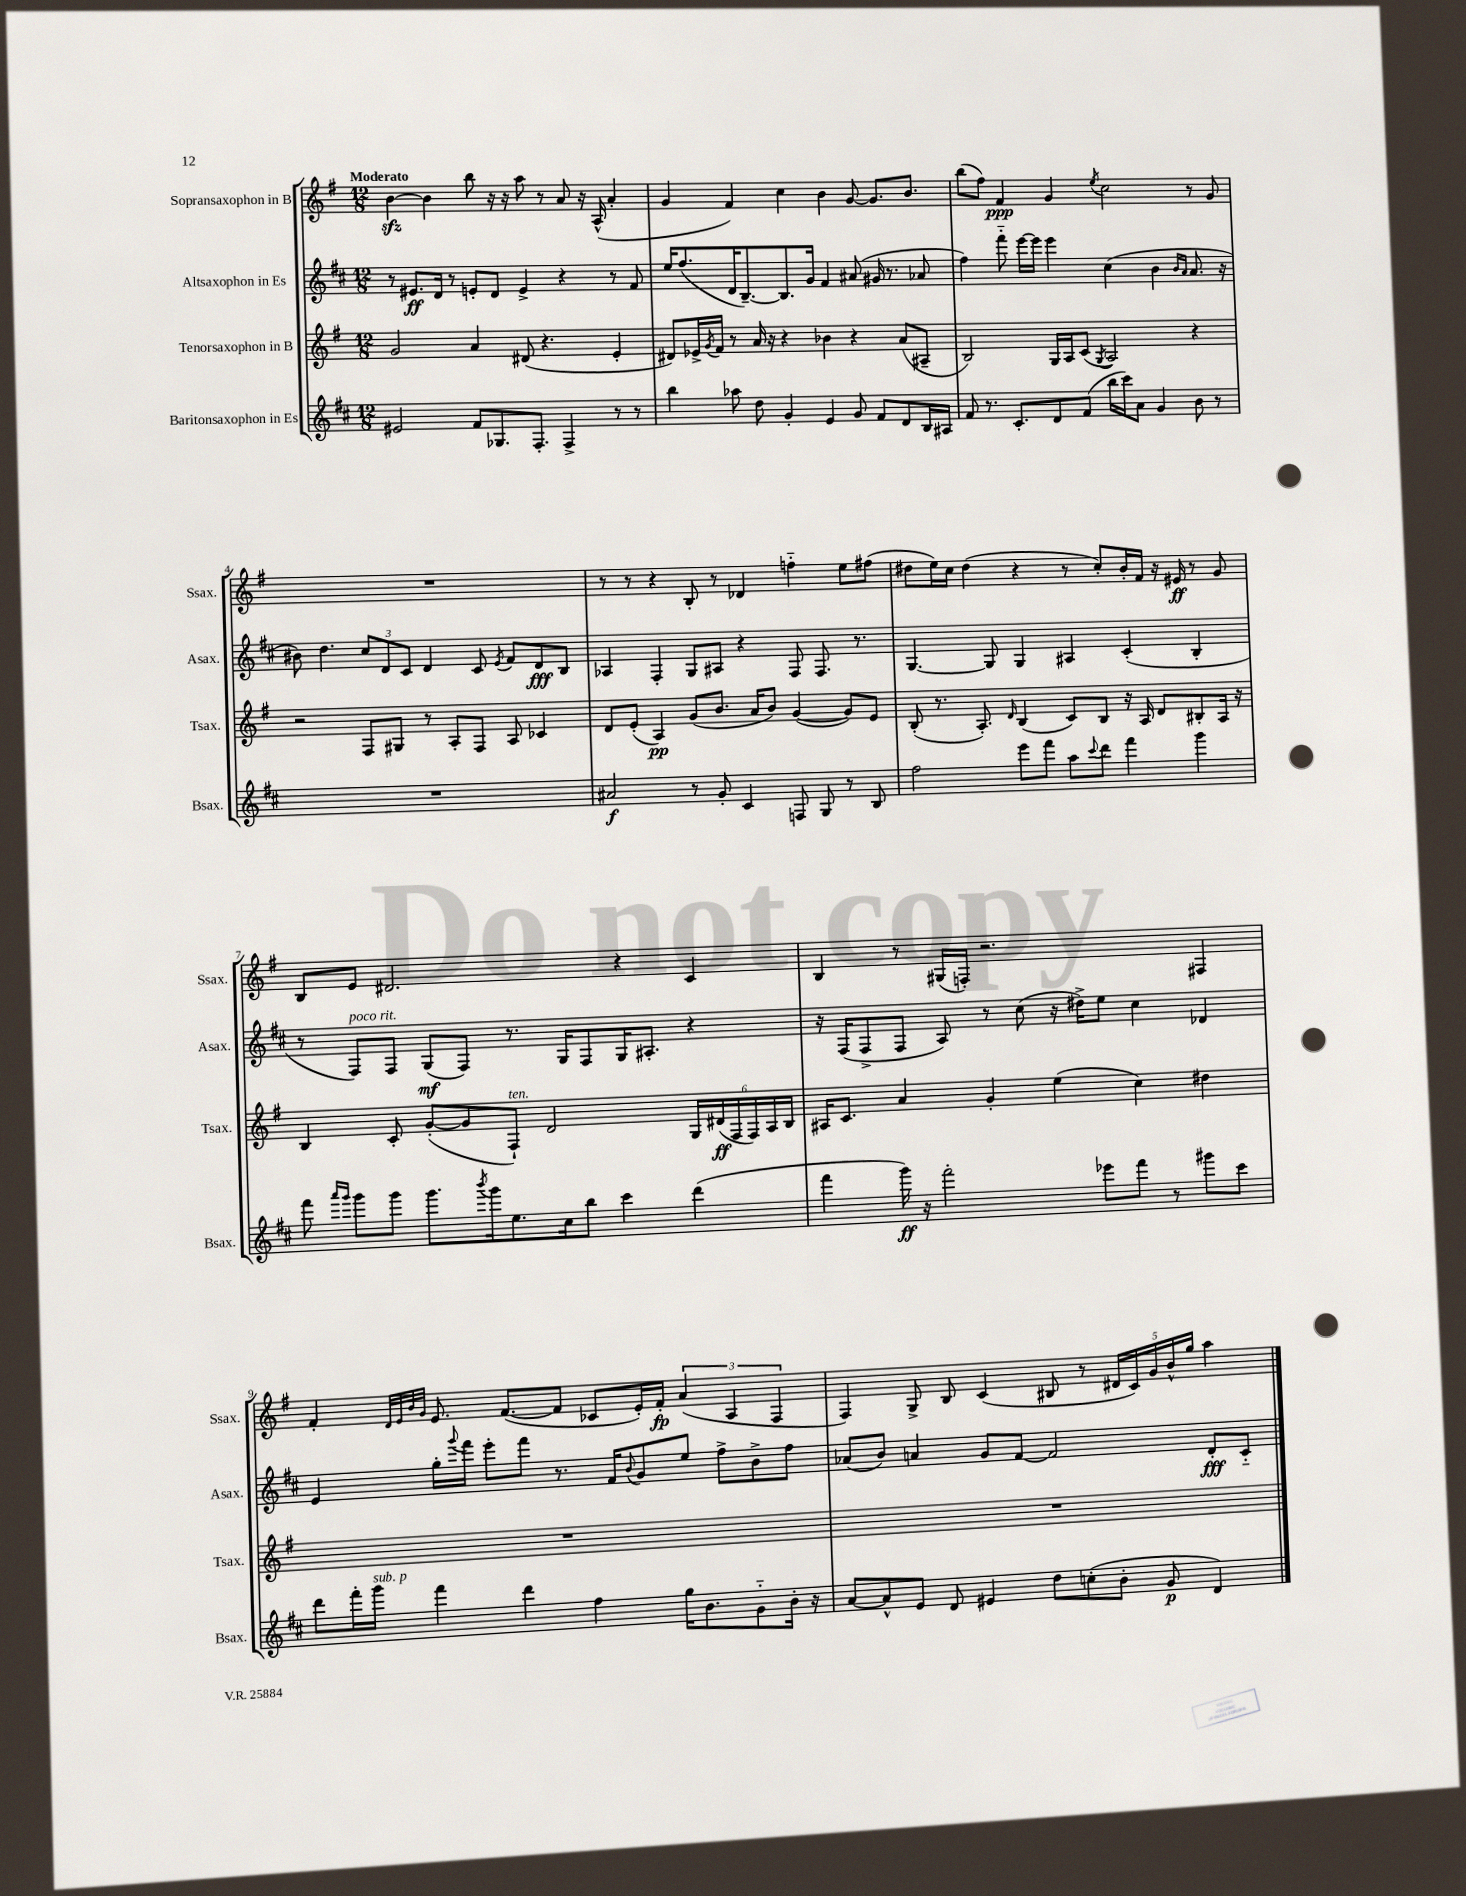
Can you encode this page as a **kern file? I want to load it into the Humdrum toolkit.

**kern	**kern	**kern	**kern
*staff4	*staff3	*staff2	*staff1
*clefG2	*clefG2	*clefG2	*clefG2
*k[f#c#]	*k[f#]	*k[f#c#]	*k[f#]
*M12/8	*M12/8	*M12/8	*M12/8
2e#/	2g/	8r	[4b\
.	.	8.e#/L	.
.	.	.	4b\]
.	.	16d/Jk	.
.	.	8r	.
8f#/L	4a/	8e'/L	8bb\
8.G-/	.	8d/J	16r
.	.	.	16r
.	(8d#/	4e^/	8aa\
8.F#'/J	.	.	.
.	4.r	.	8r
4F#^/	.	4r	8a/
.	.	.	16r
.	.	.	(16A^^/
8r	4e'/	8r	4a'/
8r	.	8f#/	.
=	=	=	=
4bb\	8d#/L)	16ee/LK	4g/
.	.	(8.ff#/	.
.	16e-^/L	.	.
.	8qg/	.	.
.	16f#/JJ	.	.
8aa-\	8r	16d/K	4f#/)
.	.	[8.B~/)	.
8dd\	16a/	.	.
.	16r	.	.
4g'/	4r	8.B/]	4cc\
.	.	16g/Jk	.
4e/	4b-\	4f#/	4b\
8g/	4r	(8a#/	[8g/
8f#/L	.	16g#/	8.g/]L
.	.	8.r	.
8d/	(8a/L	.	.
.	.	.	8.b/J
16B/L	8A#~/J	8a-/	.
16A#/JJ	.	.	.
=	=	=	=
8f#/	2B/)	4ff#\)	(8bb\L
8.r	.	.	8ff#\J)
.	.	8fff#'~\	4f#/
8.c#'/L	.	.	.
.	.	[16eee\LL	.
.	.	16eee\]JJ	.
8d/	16G/LL	4eee\	4g/
.	16A/J	.	.
(8f#/J	(8c/J	.	.
.	8qG/	.	8qee/
16bb\LL	2A/)	(4cc#\	2cc\
16ccc#\J)	.	.	.
8a\J	.	.	.
4g/	.	4b\	.
.	.	16qqb/LL	.
.	.	16qqa/JJ	.
8b\	4r	8.a/	8r
8r	.	.	8g/
.	.	16r	.
=	=	=	=
1.r	2r	8b#\)	1.r
.	.	4.dd\	.
.	8F#/L	12cc#/L	.
.	.	12d/	.
.	8G#/J	.	.
.	.	12c#/J	.
.	8r	4d/	.
.	8A'/L	.	.
.	8F#/J	8c#/	.
.	.	8qe/	.
.	8A/	8f#/L	.
.	4c-/	8d/	.
.	.	8B/J	.
=	=	=	=
2a#/	8d/L	4A-/	8r
.	(8e'/J	.	8r
.	4A/)	4F#'/	4r
8r	(8g/L	8G/L	8B'/
8g'/	8.b/J	8A#/J	8r
4c#/	.	4r	4d-/
.	16a/LK	.	.
.	8b/J)	.	.
8F/	([4g/	8F#/	4ff'~\
8G/	.	8.F#/	.
8r	8g/]L)	.	8ee\L
.	.	8.r	.
8B/	8e/J	.	(8ff#\J
=	=	=	=
2ff#\	(8B'/	[4.G/	8dd#\L
.	8.r	.	16ee\L)
.	.	.	16cc\JJ
.	.	.	(4dd#\
.	8.A'/)	.	.
.	.	8G/]	.
.	16qqd/	.	.
8eee\L	(4B/	4G/	4r
8fff#\J	.	.	.
8aa\L	8c/L)	4A#/	8r
8qqccc#/	.	.	.
8ddd\J	8B/J	.	8cc'/L)
4fff#\	16r	(4c#'/	16b'/L
.	16A/	.	16f#/JJ
.	8d/L	.	16r
.	.	.	16e#/
4ggg\	8B#'/	4B'/	8r
.	16A/Jk	.	8g/
.	16r	.	.
=	=	=	=
8fff#\	4B/	8r	8B/L
16qqaaa/LL	.	.	.
16qqggg/JJ	.	.	.
8ggg\L	.	8F#/L)	8e/J
8ggg\J	8c'/	8F#/J	2.d#/
8.ggg\L	([8g'/L	(8G/L	.
.	8g/]	8F#/J)	.
8qbbb/	.	.	.
16ggg\k	.	.	.
8.ee\	8F#`/J)	8.r	.
.	2d/	.	.
16cc#\k	.	16G/LK	.
8bb\J	.	8F#/	.
4ccc#\	.	16G/K	4r
.	.	8.A#'/J	.
(4ddd\	24G/LL	4r	4c/
.	(24d#/	.	.
.	24F#/	.	.
.	24F#/)	.	.
.	24A/	.	.
.	24B/JJ	.	.
=	=	=	=
4fff#\	16A#/LK	16r	4B/
.	8.c/J	(16F#/LK	.
.	.	8F#^/	.
16ggg\)	4a/	8F#/J	8r
16r	.	.	.
2fff#'\	.	8A/)	(16G#/LL
.	.	.	16F'/JJ)
.	4g'/	8r	2.r
.	.	(8cc#\	.
.	(4ee\	16r	.
.	.	16dd#^\LK)	.
8eee-\L	.	8ee\J	.
8fff#\J	4cc\)	4cc#\	.
8r	.	.	.
8ggg#\L	4dd#\	4d-/	4F#/
8ccc#\J	.	.	.
=	=	=	=
8ddd\L	1.r	4e/	4f#'/
16fff#'\L	.	.	.
16ggg\JJ	.	.	.
.	.	.	32qqd/LLL
.	.	.	32qqe/
.	.	.	32qqb/
.	.	.	32qqg/JJJ
4fff#\	.	16gg'\LL	8.e/
.	.	8qqggg/	.
.	.	16fff#\JJ	.
.	.	8eee'\L	.
.	.	.	([8.f#/L
4ddd\	.	8fff#\J	.
.	.	8.r	8f#/]J
4ff#\	.	.	8c-/L
.	.	16f#/LK	.
.	.	8qqb/	.
.	.	8g/	16e'/L)
.	.	.	16f#'/JJ
16gg\LK	.	8ee/J	(6a/
8.b\	.	.	.
.	.	8ff#^\L	.
.	.	.	6A/
8g'~\	.	8b^\	.
.	.	.	6F#/
16b'\Jk	.	8ff#\J	.
16r	.	.	.
=	=	=	=
[8a/L	1.r	(8a-/L	4F#/)
8a^^/]	.	8b/J)	.
8e/J	.	4a/	8G^/
8d/	.	.	8B/
4e#/	.	8g/L	(4c/
.	.	[8f#/J	.
8dd\L	.	2f#/]	8B#/
(8cc'\	.	.	8r
8b'\J	.	.	20d#/LL
.	.	.	20c/)
.	.	.	20g/
8g/	.	.	.
.	.	.	20b^^/
.	.	.	20gg/JJ
4d/)	.	8d'/L	4aa\
.	.	8c#'~/J	.
==	==	==	==
*-	*-	*-	*-
